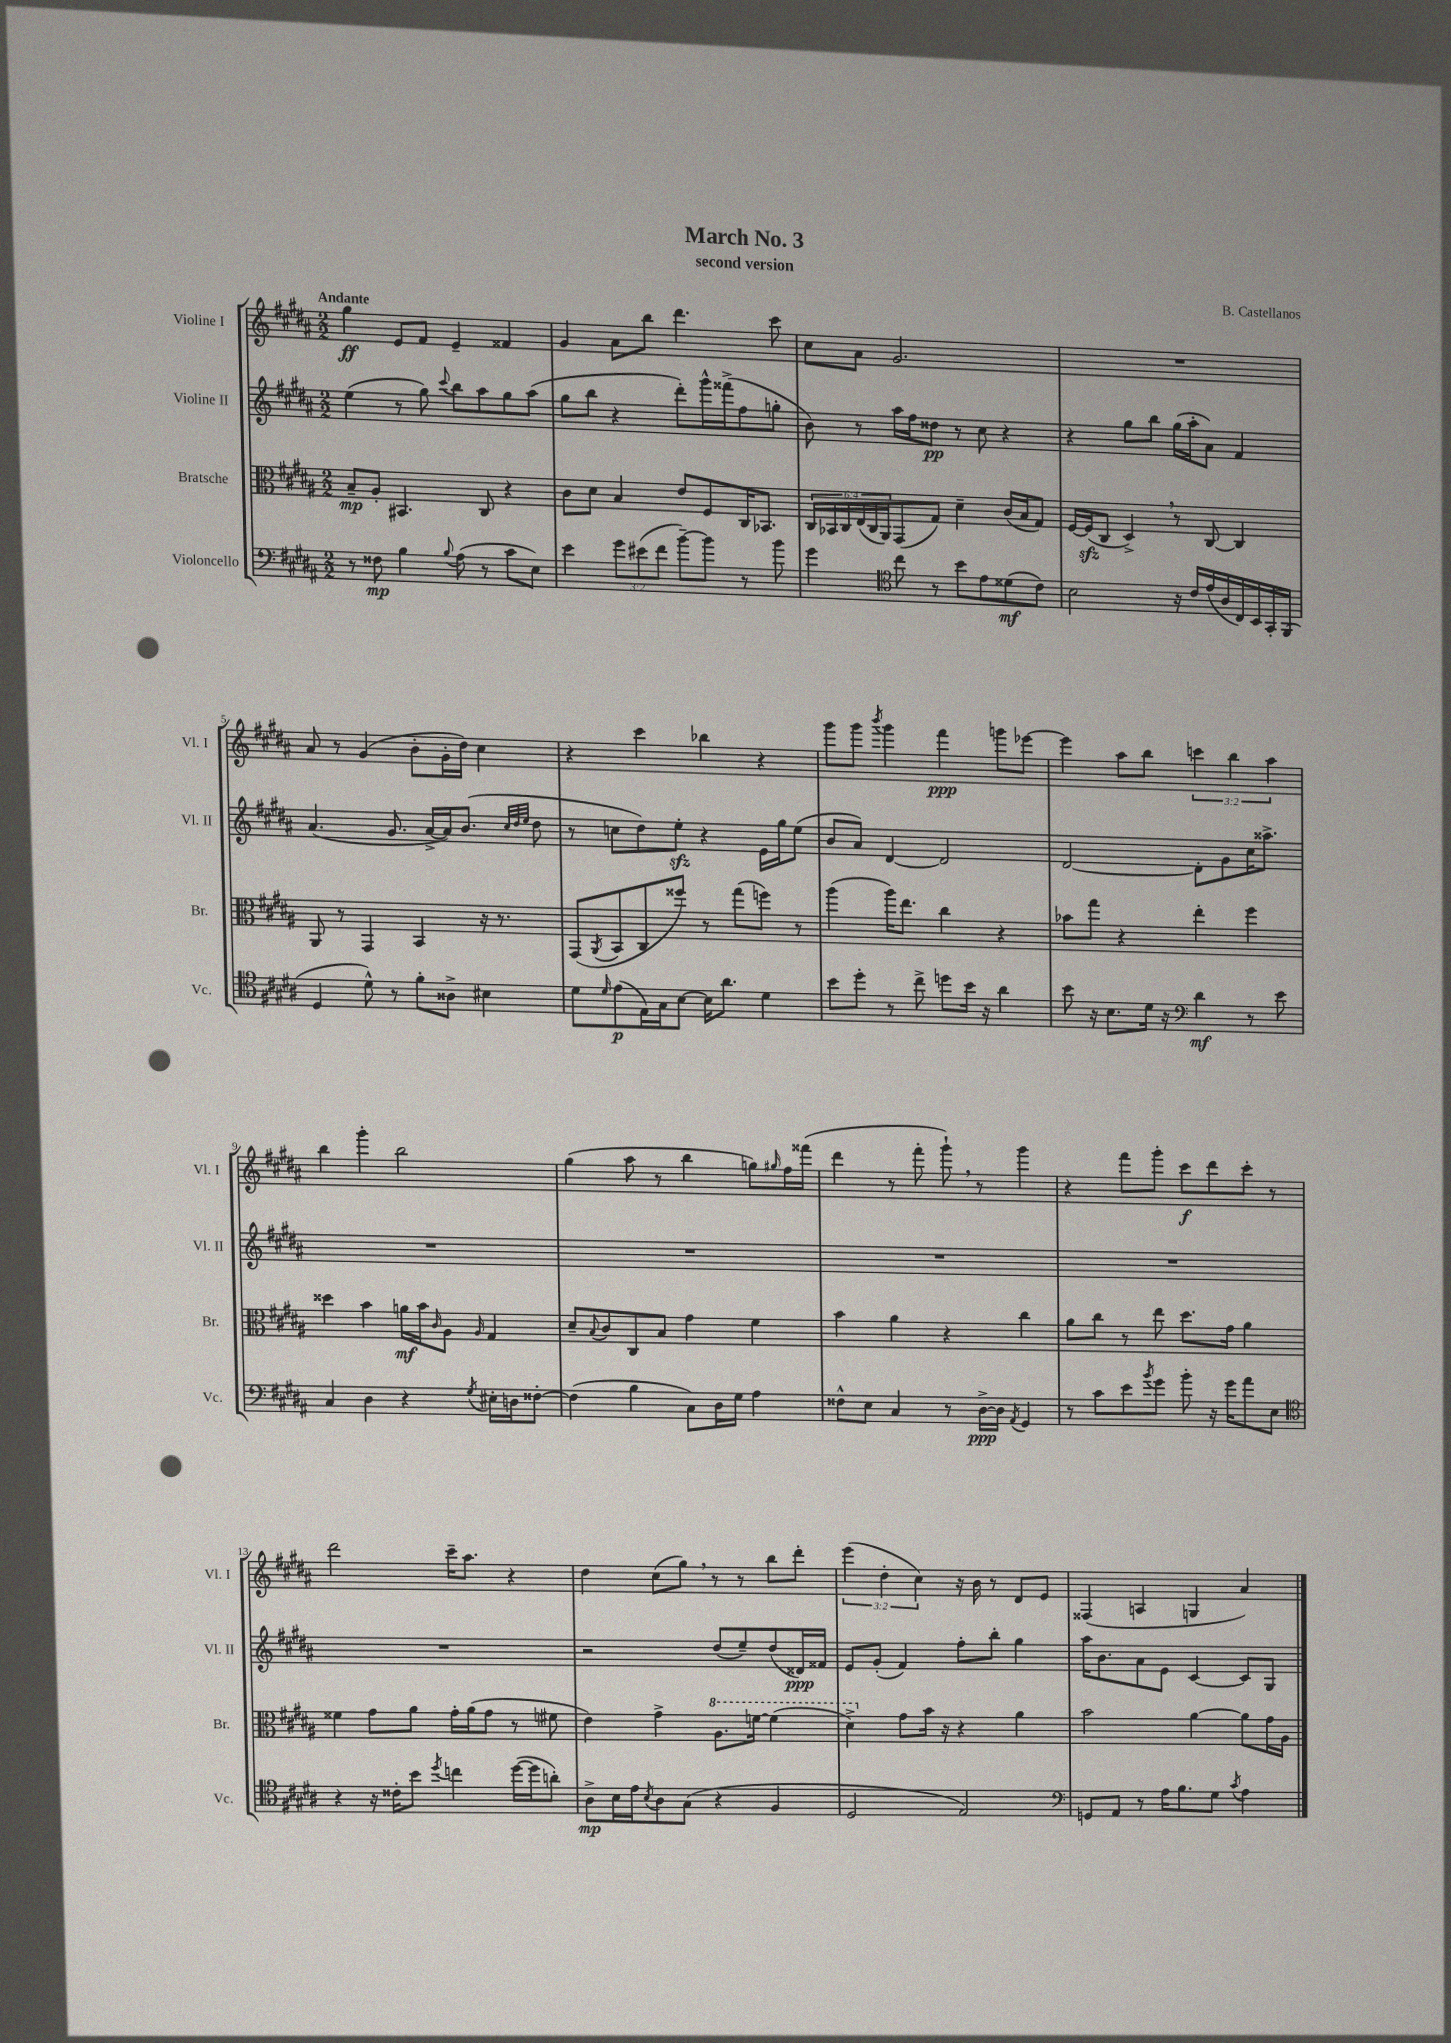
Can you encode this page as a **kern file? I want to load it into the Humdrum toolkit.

**kern	**kern	**kern	**kern
*staff4	*staff3	*staff2	*staff1
*clefF4	*clefC3	*clefG2	*clefG2
*k[f#c#g#d#a#]	*k[f#c#g#d#a#]	*k[f#c#g#d#a#]	*k[f#c#g#d#a#]
*M2/2	*M2/2	*M2/2	*M2/2
8r	8B~	(4ee	4gg#
8F##	8A#'	.	.
4B	4.BB#	8r	8e
.	.	8gg#)	8f#
8qqB	.	8qqccc#	.
(8A#	.	8bb	4e~
8r	8C#	8aa#	.
8c#	4r	8gg#	4f##
8E)	.	(8aa#	.
=	=	=	=
4e	8c#	8gg#	4g#
.	8d#	8bb	.
12g#	4B	4r	8a#
(12e#	.	.	.
.	.	.	8bb
12f#	.	.	.
[8b~)	8e	8ddd#')	4.ddd#
8b]	8F#	16ggg#^^	.
.	.	(16fff##^	.
8r	16C#	8ff#	.
.	8.BB-	.	.
8b	.	8gg'	8ccc#
=	=	=	=
4g#	24C#	8b)	8cc#
.	24BB-	.	.
.	24C#	.	.
.	(24E	8r	8a#
.	24C#	.	.
.	24AA#)	.	.
*clefC4	*	*	*
8cc#	(8GG#	16aa#	2.g#
.	.	16ff#	.
8r	8G#)	8dd##	.
8b	4d#~	8r	.
8e	.	8cc#	.
(8d##	(16c#	4r	.
.	16B	.	.
8c#)	8G#)	.	.
=	=	=	=
2B	[16F#	4r	1r
.	(16F#]	.	.
.	8C#	.	.
.	4D#^)	8gg#	.
.	.	8bb	.
16r	8r	(16gg#	.
16c#	.	16aa#'	.
(16e	[8C#	8a#)	.
16A#	.	.	.
16C#)	4C#]	4f#	.
16BB	.	.	.
16GG#'	.	.	.
(16FF#	.	.	.
=	=	=	=
4D#	8AA#	(4.a#	8a#
.	8r	.	8r
8d#^^)	4GG#	.	(4g#
8r	.	8.g#	.
8f#'	4BB	.	8b'
.	.	[16a#^	.
8A##^	.	16a#])	16g#'
.	.	(8.b	16dd#)
4B#	16r	.	4cc#
.	8.r	.	.
.	.	32qqcc#	.
.	.	32qqdd#	.
.	.	32qqee	.
.	.	8dd#	.
=	=	=	=
8d#	(8GG#	8r	4r
16qqd#	8qAA#	.	.
(8e	8BB	8cc	.
16E)	8C#	8dd#)	4ccc#
16G#	.	.	.
[8B	8ff##)	8ee'	.
16B]	8r	4r	4bb-
8.a#	.	.	.
.	(8gg#	.	.
4d#	8ff)	16e	4r
.	.	16gg#	.
.	8r	(8ee	.
=	=	=	=
8b	(4aa#	8b	8ggg#
8dd#'	.	8a#)	8ggg#
.	.	.	8qbbb
8r	16aa#)	[4d#	4ggg#
.	8.ee	.	.
8cc#^	.	.	.
8dd	4cc#	2d#]	4fff#
16b	.	.	.
16r	.	.	.
4a#	4r	.	8ggg
.	.	.	[8eee-
=	=	=	=
8b	8b-	[2d#	4eee-]
16r	8gg#	.	.
8.B	.	.	.
.	4r	.	8aa#
16d#	.	.	8bb
16r	.	.	.
*clefF4	*	*	*
4d#	4ee'	8d#']	6ccc
.	.	8g#	.
.	.	.	6bb
8r	4ff#	16cc#	.
.	.	8.aa##^	.
.	.	.	6aa#
8e	.	.	.
=	=	=	=
4C#	4dd##	1r	4bb
4D#	4b	.	4ggg#'
4r	16a	.	2bb
.	16b	.	.
.	16qqc#	.	.
.	8A#	.	.
8qG#	16qqA#	.	.
16E#'	4G#	.	.
16D	.	.	.
[8F##'	.	.	.
=	=	=	=
(4F##]	8d#~	1r	(4gg#
.	8qqB	.	.
.	8c#	.	.
4B	8C#	.	8aa#
.	8B	.	8r
8C#)	4g#	.	4bb
16D#	.	.	.
16G#	.	.	.
4A#	4f#	.	8gg)
.	.	.	16qqgg#
.	.	.	16ff#
.	.	.	(16fff##
=	=	=	=
8F##^^	4b	1r	4ddd#
8E	.	.	.
4C#	4a#	.	8r
.	.	.	8fff#'
8r	4r	.	8ggg#`)
[16D#^	.	.	8r
16D#]	.	.	.
8qAA#	.	.	.
4GG#	4cc#	.	4ggg#
=	=	=	=
8r	8a#	1r	4r
8c#	8cc#	.	.
8e	8r	.	8fff#
8qb	.	.	.
8g#	8ee	.	8ggg#'
8b'	8.dd#	.	8ccc#
16r	.	.	8ddd#
16g#	16g#	.	.
8a#	4a#	.	8ccc#'
8E	.	.	8r
=	=	=	=
*clefC4	*	*	*
4r	4f##	1r	2ddd#
16r	8g#	.	.
16c##'	.	.	.
8b	8a#	.	.
8qdd#	.	.	.
4cc	16g#'	.	16ccc#~
.	(16a#	.	8.aa#
.	8g#	.	.
([16dd#	8r	.	4r
16dd#]	.	.	.
8a')	8f#	.	.
=	=	=	=
8A#^	4e)	2r	4dd#
16B	.	.	.
16e	.	.	.
8qB	.	.	.
8A#	4g#^	.	(8cc#
(8G#	.	.	8gg#)
4r	8.a#	(8dd#	8r
.	.	8ee~)	8r
.	[16ff	.	.
4F#	(4ff]	(8dd#	8bb
.	.	16d##)	8ddd#'
.	.	16f##	.
=	=	=	=
2D#	4dd#^)	8e	(6eee
.	.	(8g#'	.
.	.	.	6dd#'
.	8g#	4f#)	.
.	.	.	6cc#)
.	16b	.	.
.	16r	.	.
2E)	4r	8ff#'	16r
.	.	.	16b
.	.	8bb'	8r
.	4a#	4gg#	8d#
.	.	.	8e
=	=	=	=
*clefF4	*	*	*
8GG	2b	16aa#	(4F##
.	.	8.b	.
8AA#	.	.	.
8r	.	8a#	4A
16A#	.	8e	.
8.B	.	.	.
.	[4a#	[4c#	4G
8G#	.	.	.
8qc#	.	.	.
4A#	8a#]	8c#]	4a#)
.	16g#	8G#	.
.	16A#	.	.
==	==	==	==
*-	*-	*-	*-
